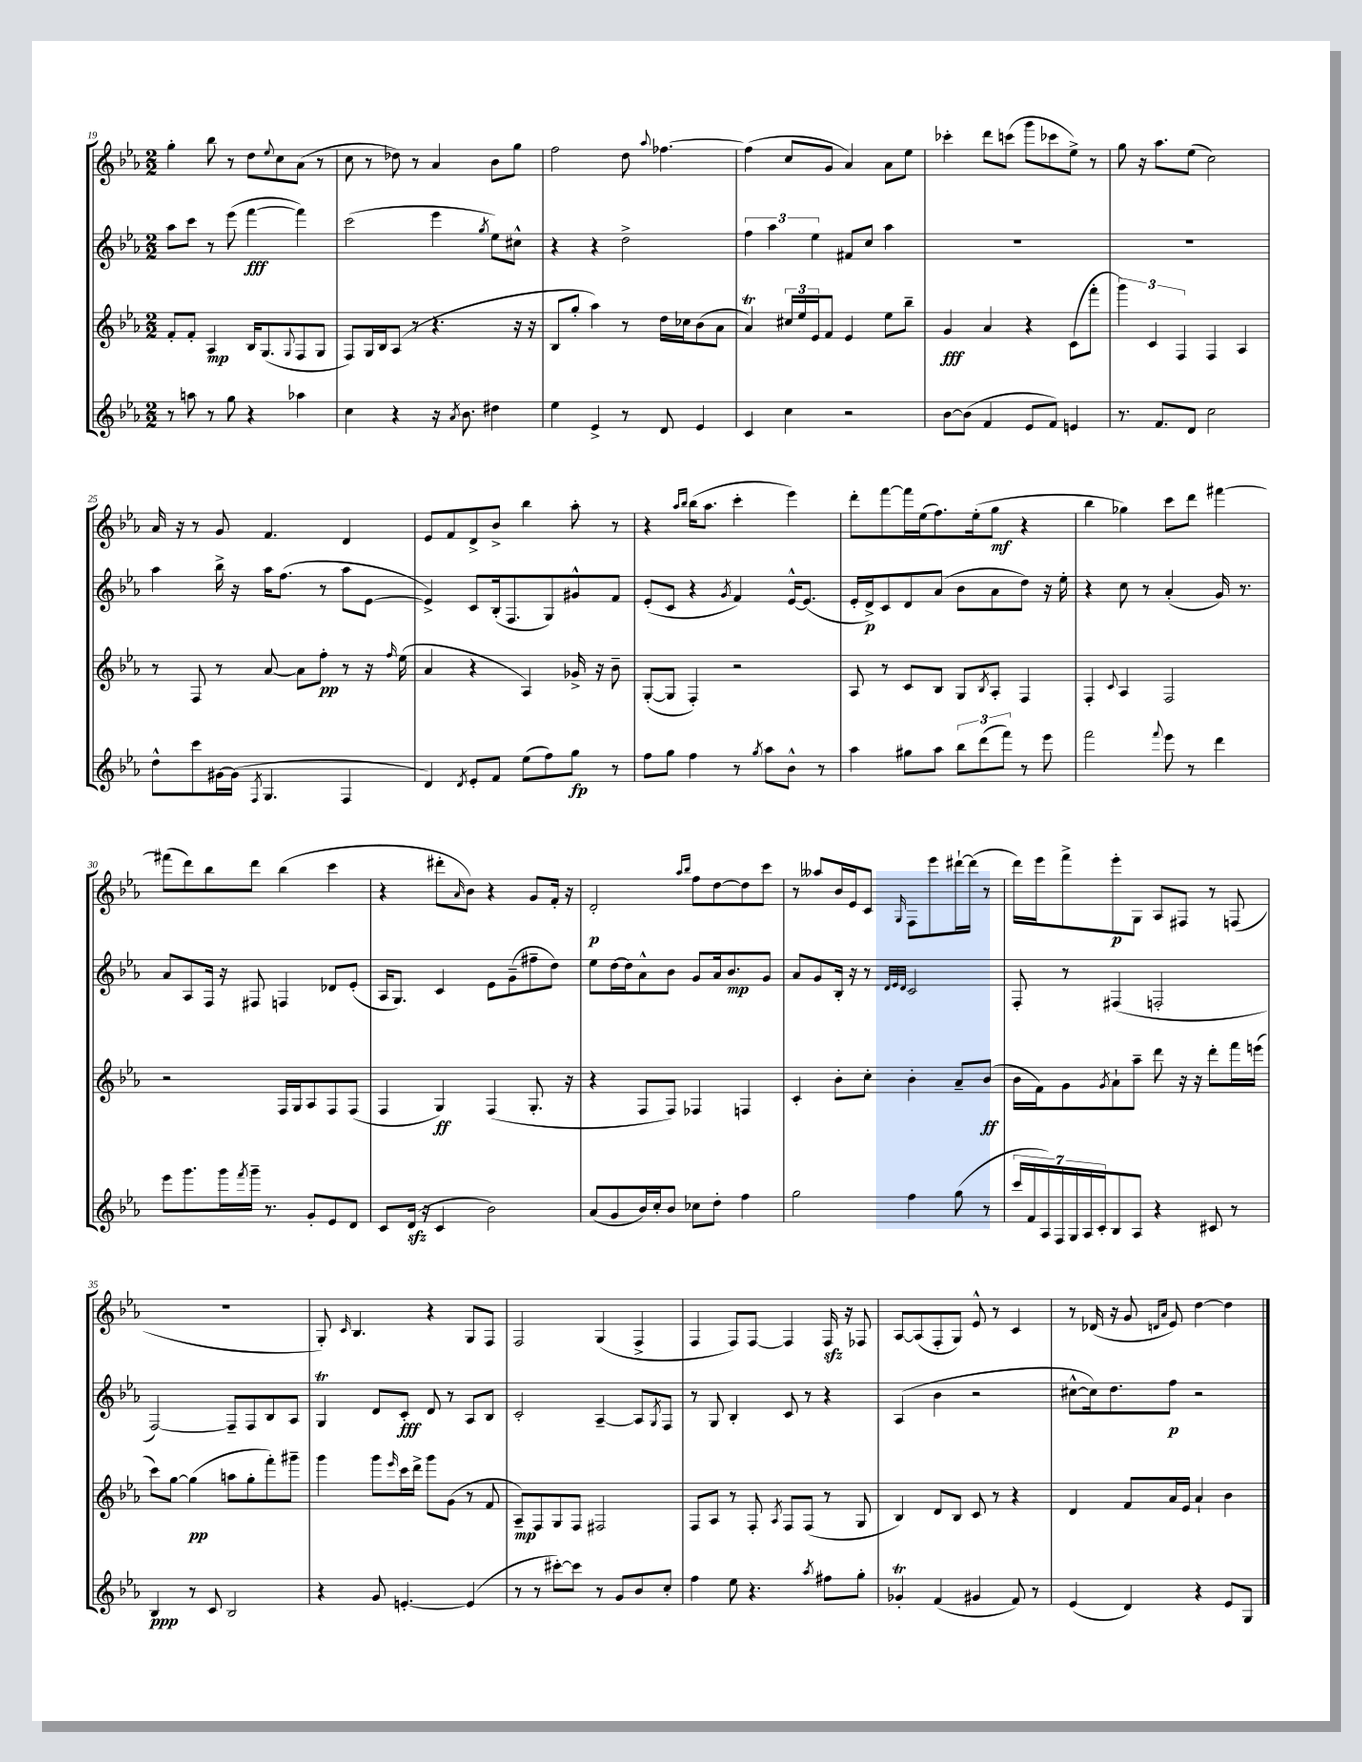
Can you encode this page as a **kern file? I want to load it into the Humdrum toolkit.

**kern	**dynam	**kern	**dynam	**kern	**dynam	**kern	**dynam
*part4	*part4	*part3	*part3	*part2	*part2	*part1	*part1
*staff4	*staff4	*staff3	*staff3	*staff2	*staff2	*staff1	*staff1
*clefG2	*	*clefG2	*	*clefG2	*	*clefG2	*
*k[b-e-a-]	*	*k[b-e-a-]	*	*k[b-e-a-]	*	*k[b-e-a-]	*
*M2/2	*	*M2/2	*	*M2/2	*	*M2/2	*
=19	=19	=19	=19	=19	=19	=19	=19
8r	.	8f'/L	.	8aa-\L	.	4gg'\	.
8aan\	.	8f'/J	.	8ccc\J	.	.	.
8r	.	4A-/	mp	8r	.	8bb-\	.
8gg\	.	.	.	(8eee-\	.	8r	.
4r	.	16B-/KL	.	[4fff\	fff	8dd\L	.
.	.	(8.G/	.	.	.	.	.
.	.	.	.	.	.	8qqee-/	.
.	.	.	.	.	.	8cc\	.
.	.	8qqG/	.	.	.	.	.
4aa-X\	.	8F/	.	4fff\])	.	(8a-\J	.
.	.	8G/J	.	.	.	8r	.
=20	=20	=20	=20	=20	=20	=20	=20
4cc\	.	8F/L)	.	(2ccc\	.	8cc\	.
.	.	16G/L	.	.	.	8r	.
.	.	16B-/J	.	.	.	.	.
4r	.	(8A-/J	.	.	.	8dd-X\)	.
.	.	8r	.	.	.	8r	.
16r	.	4.r	.	4eee-\	.	4a-/	.
8qa-/	.	.	.	.	.	.	.
8.b-\	.	.	.	.	.	.	.
.	.	.	.	8qgg/	.	.	.
4dd#X\	.	.	.	8ee-\L)	.	8b-\L	.
.	.	16r	.	8cc#X^^\J	.	8gg\J	.
.	.	16r	.	.	.	.	.
=21	=21	=21	=21	=21	=21	=21	=21
4ee-\	.	8B-/L	.	4r	.	2ff\	.
.	.	8gg'/J	.	.	.	.	.
4e-^/	.	4aa-\)	.	4r	.	.	.
8r	.	8r	.	2dd^\	.	8dd\	.
.	.	.	.	.	.	8qqaa-/	.
8d/	.	16dd\LL	.	.	.	[4.ff-X\	.
.	.	16cc-X\J	.	.	.	.	.
4e-/	.	(8b-\	.	.	.	.	.
.	.	8a-\J	.	.	.	.	.
=22	=22	=22	=22	=22	=22	=22	=22
4c/	.	4a-T/)	.	6ff\	.	(4ff-\]	.
.	.	.	.	6aa-\	.	.	.
4cc\	.	24cc#X/LL	.	.	.	8cc/L	.
.	.	24ee-/	.	.	.	.	.
.	.	24e-/J	.	6ee-\	.	.	.
.	.	8f/J	.	.	.	8g/J	.
2r	.	4e-/	.	8f#X/L	.	4a-/)	.
.	.	.	.	8cc/J	.	.	.
.	.	8ee-\L	.	4aa-\	.	8a-\L	.
.	.	8bb-~\J	.	.	.	8ee-\J	.
=23	=23	=23	=23	=23	=23	=23	=23
[8b-\L	.	4g/	fff	1r	.	4ccc-X'\	.
(8b-\J]	.	.	.	.	.	.	.
4f/	.	4a-/	.	.	.	8ddd\L	.
.	.	.	.	.	.	(8cccn\J	.
8e-/L	.	4r	.	.	.	8ggg\L	.
8f/J)	.	.	.	.	.	8ccc-X\	.
4en/	.	(8c\L	.	.	.	8ee-^\J)	.
.	.	8fff'\J	.	.	.	8r	.
=24	=24	=24	=24	=24	=24	=24	=24
8.r	.	6ggg\)	.	1r	.	8gg\	.
.	.	.	.	.	.	16r	.
.	.	6c/	.	.	.	.	.
8.f/L	.	.	.	.	.	8.aa-\L	.
.	.	6F/	.	.	.	.	.
8d/J	.	.	.	.	.	(8ee-\J	.
2cc\	.	4F/	.	.	.	2cc\)	.
.	.	4A-/	.	.	.	.	.
!!LO:LB:g=z
=25	=25	=25	=25	=25	=25	=25	=25
8dd^^\L	.	8r	.	4aa-\	.	16a-/	.
.	.	.	.	.	.	16r	.
8ccc\	.	8F/	.	.	.	8r	.
[16g#X\L	.	8r	.	16bb-^\	.	8g/	.
(16g#\JJ]	.	.	.	16r	.	.	.
8qF/	.	.	.	.	.	.	.
4.G/	.	[8a-/	.	16aa-\KL	.	4.f/	.
.	.	.	.	(8.ff\J	.	.	.
.	.	8a-\L]	.	.	.	.	.
.	.	8ff'\J	pp	8r	.	.	.
4F/	.	8r	.	8aa-\L	.	4d/	.
.	.	16r	.	[8e-\J	.	.	.
.	.	16qqff/	.	.	.	.	.
.	.	(16ee-\	.	.	.	.	.
=26	=26	=26	=26	=26	=26	=26	=26
4d/)	.	4a-/	.	4e-^/])	.	8e-/L	.
.	.	.	.	.	.	8f/	.
8qd/	.	.	.	.	.	.	.
8e-'/L	.	4r	.	8c/L	.	8d^/	.
8f/J	.	.	.	(16B-'/k	.	8b-^/J	.
.	.	.	.	8.F/	.	.	.
(8ee-\L	.	4A-/)	.	.	.	4bb-\	.
8ff\)	.	.	.	8G/)	.	.	.
8gg\J	fp	16g-X^/	.	8g#X^^/	.	8aa-'\	.
.	.	16r	.	.	.	.	.
8r	.	8b-~\	.	8f/J	.	8r	.
=27	=27	=27	=27	=27	=27	=27	=27
8ff\L	.	([8G'/L	.	(8e-'/L	.	4r	.
8gg\J	.	8G/J]	.	8c/J	.	.	.
.	.	.	.	.	.	16qqaa-/LL	.
.	.	.	.	.	.	16qqbb-/JJ	.
4ff\	.	4F'/)	.	4r	.	(16bb-\KL	.
.	.	.	.	.	.	8.aa-\J	.
.	.	.	.	8qg/	.	.	.
8r	.	2r	.	4f/)	.	4ccc'\	.
8qgg/	.	.	.	.	.	.	.
8aa-\L	.	.	.	.	.	.	.
8b-^^\J	.	.	.	[16e-^^/KL	.	4eee-\)	.
.	.	.	.	(8.e-/J]	.	.	.
8r	.	.	.	.	.	.	.
=28	=28	=28	=28	=28	=28	=28	=28
4aa-\	.	8A-/	.	16e-'/LL	.	8ddd'\L	.
.	.	.	.	16d^/J)	p	.	.
.	.	8r	.	8c/	.	[8fff\	.
8gg#X\L	.	8c/L	.	8d/	.	16fff\L]	.
.	.	.	.	.	.	(16ee-\J	.
8aa-\J	.	8B-/J	.	(8a-/J	.	8.ff\)	.
12bb-\L	.	8G/L	.	8b-\L	.	.	.
.	.	.	.	.	.	(16ee-'\k	.
(12ddd\	.	.	.	.	.	.	.
.	.	8qB-/	.	.	.	.	.
.	.	8A-'/J	.	8a-\	.	8gg\J	mf
12fff\J)	.	.	.	.	.	.	.
8r	.	4F/	.	8dd\J)	.	4r	.
8eee-\	.	.	.	16r	.	.	.
.	.	.	.	16ee-'\	.	.	.
=29	=29	=29	=29	=29	=29	=29	=29
2fff\	.	4F'/	.	4r	.	4bb-\	.
.	.	8qqc/	.	.	.	.	.
.	.	4A-/	.	8cc\	.	4gg-X\)	.
.	.	.	.	8r	.	.	.
8qqfff/	.	.	.	.	.	.	.
8eee-\	.	2F/	.	(4a-'/	.	8ccc\L	.
8r	.	.	.	.	.	8ddd\J	.
4ddd\	.	.	.	16g/)	.	[4fff#X\	.
.	.	.	.	8.r	.	.	.
!!LO:LB:g=z
=30	=30	=30	=30	=30	=30	=30	=30
8eee-\L	.	2r	.	8a-/L	.	(8fff#X\L]	.
8.ggg\	.	.	.	8A-/	.	8ddd\)	.
.	.	.	.	16F/Jk	.	8bb-\	.
16ggg\L	.	.	.	16r	.	.	.
8qfff/	.	.	.	.	.	.	.
16ggg~\JJ	.	.	.	8F#X/	.	8ddd\J	.
8.r	.	.	.	.	.	.	.
.	.	16F/LL	.	4Fn/	.	(4bb-\	.
.	.	16G/J	.	.	.	.	.
8g'/L	.	8A-/	.	.	.	.	.
8e-/	.	8F/	.	8d-X/L	.	4ccc\	.
8d/J	.	(8F/J	.	(8e-'/J	.	.	.
=31	=31	=31	=31	=31	=31	=31	=31
8c/L	.	4F/	.	16A-/KL	.	4r	.
.	.	.	.	8.G/J)	.	.	.
(16dzz/Jk	.	.	.	.	.	.	.
16r	.	.	.	.	.	.	.
4c/	.	4G/)	ff	4c/	.	8ddd#X'\L	.
.	.	.	.	.	.	16qqa-/	.
.	.	.	.	.	.	8b-\J)	.
2b-\)	.	(4F/	.	8e-\L	.	4r	.
.	.	.	.	(8g~\	.	.	.
.	.	8.G'/	.	8ff#X~\	.	8g/L	.
.	.	.	.	8dd\J)	.	16f'/Jk	.
.	.	16r	.	.	.	16r	.
=32	=32	=32	=32	=32	=32	=32	=32
(8a-/L	.	4r	.	8ee-\L	.	2d'/	p
8g/	.	.	.	[16dd\L	.	.	.
.	.	.	.	16dd\J]	.	.	.
16b-/L)	.	8F/L	.	8a-^^\	.	.	.
16cc'/J	.	.	.	.	.	.	.
8b-/J	.	8F/J)	.	8b-\J	.	.	.
.	.	.	.	.	.	16qqaa-/LL	.
.	.	.	.	.	.	16qqbb-/JJ	.
8cc-X\L	.	4F-X/	.	8g/L	.	8ff\L	.
8dd'\J	.	.	.	16a-/k	.	[8dd\	.
.	.	.	.	8.b-/	mp	.	.
4ff\	.	4Fn/	.	.	.	8dd\]	.
.	.	.	.	8g/J	.	8ccc\J	.
=33	=33	=33	=33	=33	=33	=33	=33
2gg\	.	4c'/	.	8a-/L	.	8r	.
.	.	.	.	8g/	.	8aa--X/L	.
.	.	8b-'\L	.	16B-'/Jk	.	16b-/L	.
.	.	.	.	16r	.	16e-/J	.
.	.	8cc'\J	.	8r	.	8c/J	.
.	.	.	.	32qqd/LLL	.	.	.
.	.	.	.	32qqe-/	.	.	.
.	.	.	.	32qqd/JJJ	.	16qqG/	.
4ff\	.	4b-'\	.	2c/	.	8F\L	.
.	.	.	.	.	.	8eee-\	.
(8gg\	.	8a-~/L	.	.	.	[16ddd#X`\L	.
.	.	.	.	.	.	(16ddd#\JJ]	.
8r	.	(8b-/J	ff	.	.	8r	.
=34	=34	=34	=34	=34	=34	=34	=34
28ccc/LL	.	16b-\LL	.	8F'/	.	16ddd\LL)	.
28f/	.	.	.	.	.	.	.
.	.	16f\J)	.	.	.	16eee-\J	.
28A-/)	.	.	.	.	.	.	.
28F/	.	.	.	.	.	.	.
.	.	8g\	.	8r	.	8fff^\	.
28G/	.	.	.	.	.	.	.
28A-/	.	.	.	.	.	.	.
28c'/J	.	.	.	.	.	.	.
.	.	8qg/	.	.	.	.	.
8B-/	.	8a-`\	.	(4F#X/	.	8eee-'\	p
8A-/J	.	8aa-~\J	.	.	.	8G\J	.
4r	.	8ddd\	.	2Fn'/	.	8A-/L	.
.	.	16r	.	.	.	8F#X/J	.
.	.	16r	.	.	.	.	.
8c#X/	.	8ddd'\L	.	.	.	8r	.
8r	.	16fff\L	.	.	.	(8Fn/	.
.	.	(16eeen\JJ	.	.	.	.	.
!!LO:LB:g=z
=35	=35	=35	=35	=35	=35	=35	=35
4B-/	ppp	8ccc\L)	.	[2F/)	.	1r	.
.	.	[8gg\J	.	.	.	.	.
8r	.	(4gg\]	pp	.	.	.	.
8c/	.	.	.	.	.	.	.
2B-/	.	8aan\L	.	8F~/L]	.	.	.
.	.	8gg'\	.	8F/	.	.	.
.	.	8fff'\)	.	8B-/	.	.	.
.	.	8ggg#X~\J	.	8A-/J	.	.	.
=36	=36	=36	=36	=36	=36	=36	=36
4r	.	4ggg\	.	4Gt/	.	8G'/)	.
.	.	.	.	.	.	16qqc/	.
.	.	.	.	.	.	4.B-/	.
8g/	.	8ggg\L	.	8d/L	.	.	.
.	.	16qqeee-/	.	.	.	.	.
[4.en'/	.	16ccc\L	.	8c'/J	fff	.	.
.	.	16ddd^\JJ	.	.	.	.	.
.	.	8ggg\L	.	8d/	.	4r	.
.	.	(8g\J	.	8r	.	.	.
(4e/]	.	8r	.	8A-/L	.	8G/L	.
.	.	8f/	.	8B-/J	.	8F/J	.
=37	=37	=37	=37	=37	=37	=37	=37
8r	.	8A-~/L)	mp	2c'/	.	2F/	.
8r	.	8F/	.	.	.	.	.
[8ccc#X'\L)	.	8G/	.	.	.	.	.
8ccc#\J]	.	8F/J	.	.	.	.	.
8r	.	2F#X/	.	[4A-~/	.	(4G/	.
8g/L	.	.	.	.	.	.	.
8b-/	.	.	.	8A-/L]	.	4F^/	.
.	.	.	.	8qG/	.	.	.
8cc'/J	.	.	.	8F/J	.	.	.
=38	=38	=38	=38	=38	=38	=38	=38
4ff\	.	8F/L	.	8r	.	4F/	.
.	.	8A-/J	.	8G/	.	.	.
8ee-\	.	8r	.	4B-'/	.	8F/L)	.
4.r	.	8F'/	.	.	.	[8F/J	.
.	.	8qA-/	.	.	.	.	.
.	.	8F/L	.	8c/	.	4F/]	.
.	.	(8F/J	.	8r	.	.	.
8qaa-/	.	.	.	.	.	.	.
8ff#X\L	.	8r	.	4r	.	16Fzz/	.
.	.	.	.	.	.	16r	.
8gg'\J	.	8G/	.	.	.	8F-X/	.
=39	=39	=39	=39	=39	=39	=39	=39
4g-XT'/	.	4B-/)	.	(4A-/	.	[8A-/L	.
.	.	.	.	.	.	(8A-/]	.
(4f/	.	8d/L	.	4b-\	.	8F'/	.
.	.	8B-/J	.	.	.	8G/J)	.
4g#X/	.	8c/	.	2r	.	8e-^^/	.
.	.	8r	.	.	.	8r	.
8f/)	.	4r	.	.	.	4c/	.
8r	.	.	.	.	.	.	.
=40	=40	=40	=40	=40	=40	=40	=40
(4e-/	.	4d/	.	[8cc#X^^\L	.	8r	.
.	.	.	.	16cc#\k])	.	(16d-X/	.
.	.	.	.	8.dd\	.	16r	.
4d/)	.	8f/L	.	.	.	8g/	.
.	.	.	.	.	.	16qqdn/LL	.
.	.	.	.	.	.	16qqa-/JJ	.
.	.	16a-/L	.	8ff\J	p	8e-/)	.
.	.	16e-/JJ	.	.	.	.	.
4r	.	4a-`/	.	2r	.	[4dd\	.
8e-/L	.	4b-\	.	.	.	4dd\]	.
8G/J	.	.	.	.	.	.	.
==	==	==	==	==	==	==	==
*-	*-	*-	*-	*-	*-	*-	*-
